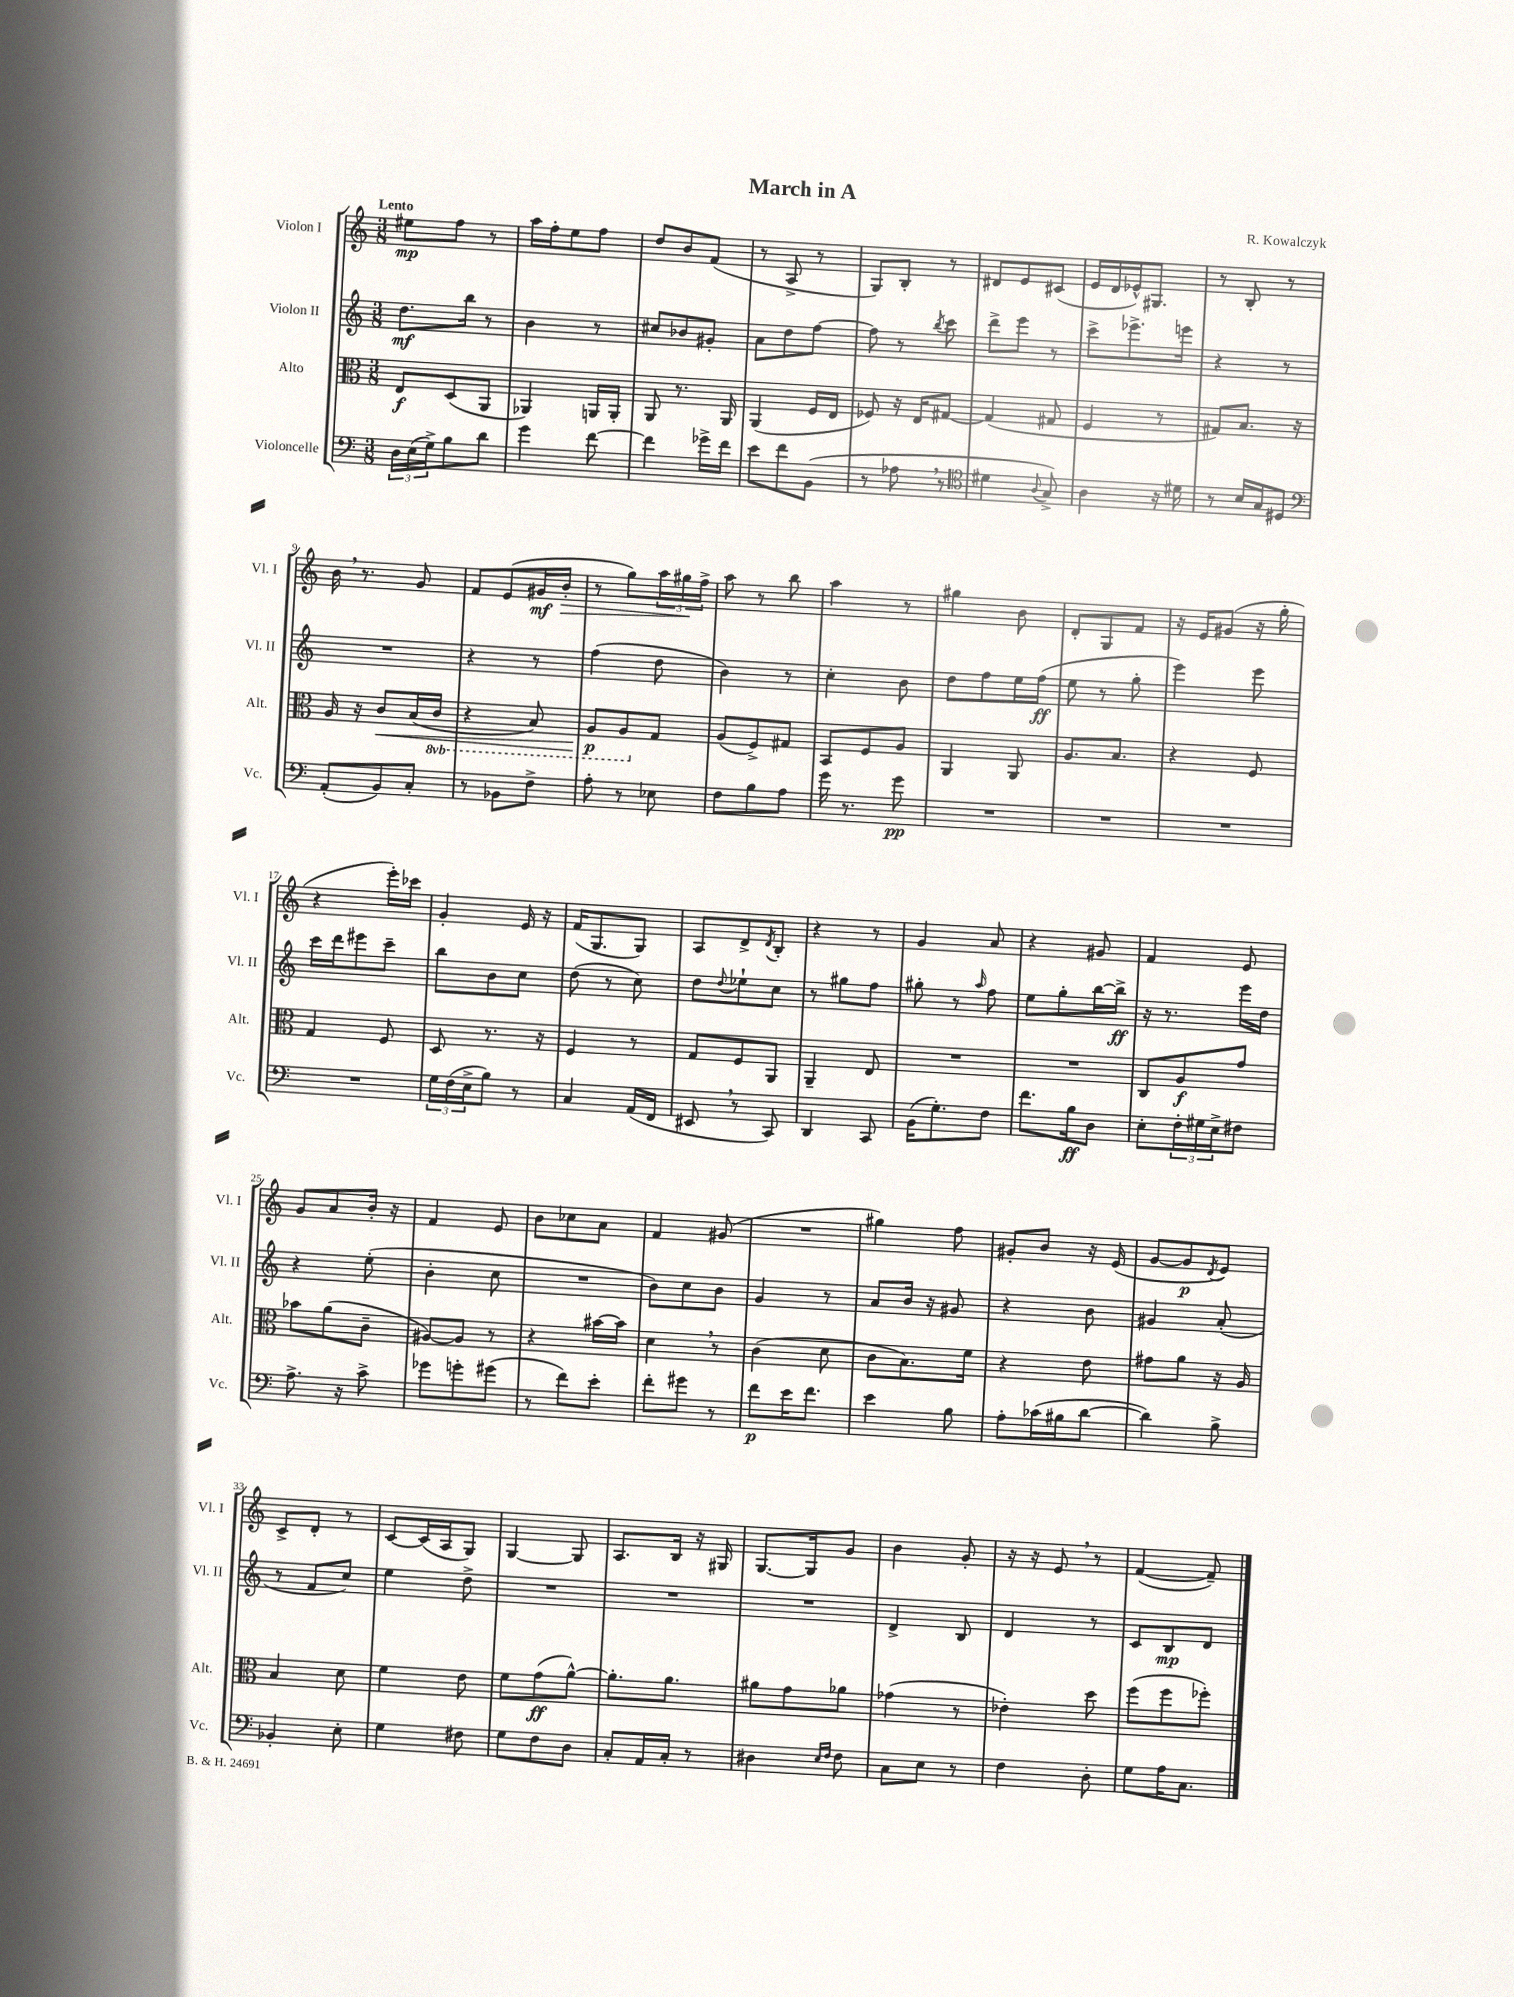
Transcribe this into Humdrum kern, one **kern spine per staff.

**kern	**kern	**kern	**kern
*staff4	*staff3	*staff2	*staff1
*clefF4	*clefC3	*clefG2	*clefG2
*k[]	*k[]	*k[]	*k[]
*M3/8	*M3/8	*M3/8	*M3/8
24D	8E	8.dd	8ee#
(24E	.	.	.
24G^)	.	.	.
8B	(8D	.	8ff
.	.	16bb	.
8d	8AA	8r	8r
=	=	=	=
4g	4AA-)	4b	16aa
.	.	.	16ff'
.	.	.	8ee
[8f	16AA	8r	8ff
.	16AA'	.	.
=	=	=	=
4f]	8AA	8cc#	8dd
.	8.r	8b-	8b
16g-^	.	8g#'	(8f
16f	16AA	.	.
=	=	=	=
8e	(4AA	8a	8r
8f	.	8dd	8A^
(8BB	16F	[8ff	8r
.	16E	.	.
=	=	=	=
8r	8F-)	8ff]	8G)
8A-	16r	8r	8B'
.	16E	.	.
.	.	8qbb	.
8r	[8G#	8ccc	8r
=	=	=	=
*clefC4	*	*	*
4d#	(4G#]	8ddd^	8d#
.	.	8eee	8e
8qqA	.	.	.
8G^)	8G#	8r	(8c#
=	=	=	=
4A	4F	8ccc^	16e
.	.	.	16d
.	.	8.eee-^	16e-^^)
.	.	.	8.G#
16r	8r	.	.
16d#	.	16eee	.
=	=	=	=
8r	8G#)	4r	8r
16B	8.B	.	8B'
16G	.	.	.
8D#	.	8r	8r
.	16r	.	.
=	=	=	=
*clefF4	*	*	*
(8AA'	16A	4.r	16b
.	16r	.	8.r
8BB)	8c	.	.
8C'	(16B	.	8g
.	16C	.	.
=	=	=	=
8r	4r	4r	8f
8BB-	.	.	(8e
8F^	8BB)	8r	16g#
.	.	.	16b'
=	=	=	=
8A'	8AA	(4ff	8r
8r	8AA	.	8gg)
8E-	8G	8dd	24aa
.	.	.	24gg#
.	.	.	24ff^
=	=	=	=
8F	(8A	4b)	8aa
8B	8F^)	.	8r
8A	8G#	8r	8bb
=	=	=	=
16g	8BB	4cc'	4aa
8.r	.	.	.
.	8F	.	.
8g	8A	8b	8r
=	=	=	=
4.r	4AA	8dd	4gg#
.	.	8ff	.
.	8AA	16ee	8b
.	.	(16ff	.
=	=	=	=
4.r	8.A	8ee	8d'
.	.	8r	8G
.	8.B	.	.
.	.	8gg'	8f
=	=	=	=
4.r	4r	4eee)	16r
.	.	.	16e
.	.	.	(8g#
.	8F	8eee	16r
.	.	.	16gg'
=	=	=	=
4.r	4G	16ccc	4r
.	.	16ddd	.
.	.	8eee#	.
.	8F	8ccc~	16eee')
.	.	.	16ccc-
=	=	=	=
24G	8D	8bb	4g'
(24F	.	.	.
24E^	.	.	.
8B)	8.r	8b	.
8r	.	8cc	16e
.	16r	.	16r
=	=	=	=
4C	4F	(8dd	(16f
.	.	.	8.G
.	.	8r	.
(16AA	8r	8cc)	8G)
16FF	.	.	.
=	=	=	=
8EE#	8G	8dd	8A
.	.	8qqdd	.
8r	8F	8ee-`	8d^
.	.	.	8qd
8CC)	8AA	8cc	8B'
=	=	=	=
4DD	4AA~	8r	4r
.	.	8gg#	.
8CC	8E	8ff	8r
=	=	=	=
(16BB	4.r	8gg#'	4g
8.G')	.	.	.
.	.	8r	.
.	.	16qqaa	.
8F	.	8ff	8a
=	=	=	=
8.f	4.r	8ee	4r
.	.	8gg'	.
16B	.	.	.
8D	.	[16bb	8g#
.	.	16bb^]	.
=	=	=	=
8E'	8C	16r	4f
.	.	8.r	.
24F'	8A	.	.
24G#	.	.	.
24E^	.	.	.
8F#	8g	16eee	8e
.	.	16dd	.
=	=	=	=
8.A^	8b-	4r	8g
.	(8a	.	8a
16r	.	.	.
8c^	8c~	(8ee'	16b'
.	.	.	16r
=	=	=	=
8g-	[8A#)	4b'	4f
8g'	8A#]	.	.
(8g#	8r	8cc	8e
=	=	=	=
8r	4r	4.r	8b
8f)	.	.	8cc-
8e'	[16b#	.	8a
.	16b#]	.	.
=	=	=	=
8f'	4d	8b)	4f
8g#	.	8cc	.
8r	8r	8b	(8g#
=	=	=	=
8f	(4c	4g	4.r
16e	.	.	.
8.f	.	.	.
.	8d	8r	.
=	=	=	=
4e	8c	8a	4gg#)
.	8.B)	16b	.
.	.	16r	.
8B	.	8g#	8ff
.	16f	.	.
=	=	=	=
8A'	4r	4r	8g#'
(16c-	.	.	8b
16B#	.	.	.
[8d	8e	8b	16r
.	.	.	(16e
=	=	=	=
4d])	8g#	4g#	[8g
.	8a	.	8g]
.	.	.	8qd
8B^	16r	(8a'	8e)
.	16A	.	.
=	=	=	=
4BB-'	4B	8r	8c^
.	.	8f	8d'
8E'	8d	8cc)	8r
=	=	=	=
4G	4f	4ee	[8c
.	.	.	(16c]
.	.	.	16A
8F#	8e	8dd^	8G)
=	=	=	=
8G	8f	4.r	[4G
8F	(8g	.	.
8D	[8a^^)	.	8G]
=	=	=	=
8C'	8.a']	4.r	8.A
16AA	.	.	.
16C'	8.a	.	16B
8r	.	.	16r
.	.	.	16G#
=	=	=	=
4D#	8a#	4.r	[8.G
.	8g	.	.
.	.	.	16G]
16qqE	.	.	.
16qqF	.	.	.
8F	8a-	.	8g
=	=	=	=
8C	(4g-	4d^	4b
8E	.	.	.
8r	8r	8B	8g'
=	=	=	=
4F	4e-')	4d	16r
.	.	.	16r
.	.	.	8e
8D'	8dd	8r	8r
=	=	=	=
8G	(8ff	8c	([4f
16A	8ff	8B	.
8.C	.	.	.
.	8ff-')	8d	8f~])
==	==	==	==
*-	*-	*-	*-
